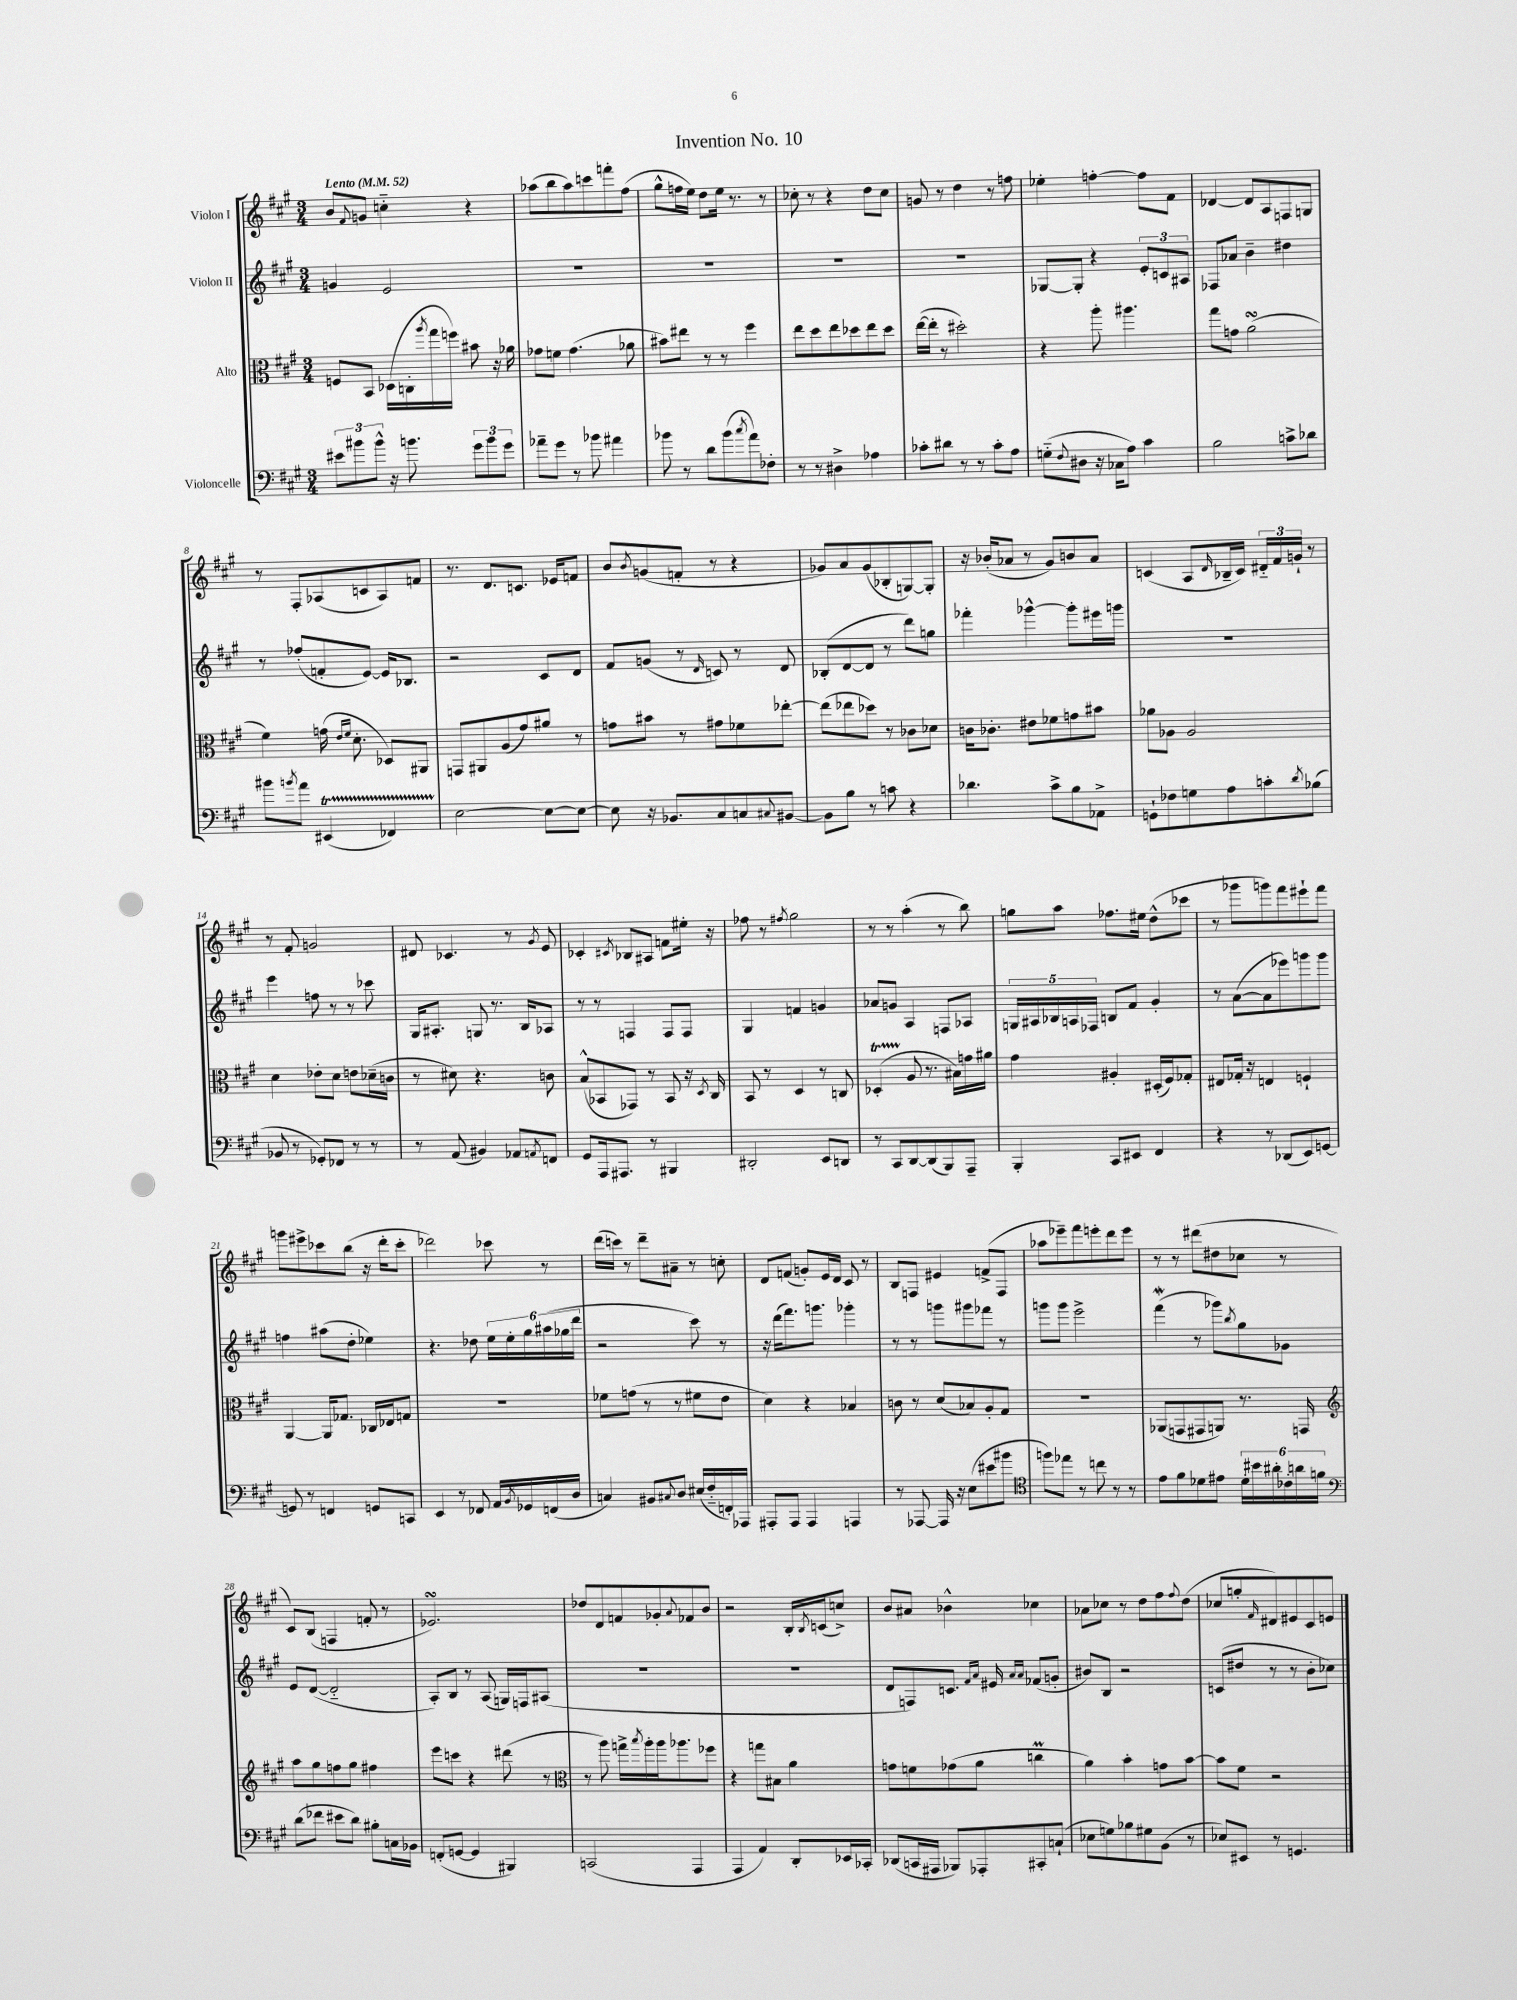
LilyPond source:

\header { title = "Invention No. 10" }
<<
\new StaffGroup <<
\new Staff = "s0" \with { instrumentName = "Violon I" } {
    \clef treble \key a \major \numericTimeSignature \time 3/4 \tempo "Lento" 4 = 52
    b'8 \appoggiatura { fis'8 } g'8 c''4-_ r4 |
    aes''8( b''8 aes''8) c'''8 f'''8-. fis''8( |
    gis''8-^ f''16 e''16) d''8 e''16 r8. r8 |
    ces''8-. r8 r4 d''8 ces''8 |
    g'8 r8 d''4 r8 f''8 |
    ees''4-. f''4~-. f''8 fis'8 |
    des'4~ des'8 a8 f8 g8 |
    r8 fis8-. aes8( c'8 aes8) f'8 |
    r8. d'8. c'8. ees'16 f'8 |
    b'8 \acciaccatura { b'8 } g'8( f'8-. r8 r4 |
    ges'8) a'8 ges'8( bes8-. g8~) g8-. |
    r16 bes'16-.( aes'8 r8 gis'8) b'8 aes'8 |
    c'4( a8 \grace { d'16 } bes16-- c'16) \tuplet 3/2 { dis'16-_ fis'16 g'16-! } r8 |
    r8 fis'8-. g'2 |
    dis'8 ces'4. r8 \acciaccatura { gis'8 } e'8 |
    ces'4-. \acciaccatura { cis'8 } bes8 ais8 f'8 eis''16-. r16 |
    fes''8 r8 \acciaccatura { fis''8 } gis''2 |
    r8 r8 a''4-.( r8 b''8) |
    g''8 a''8 fes''8. eis''16 d''8-^( ces'''8 |
    r8 ges'''8 g'''8) fis'''8 eis'''8-! fis'''8 |
    g'''8 eis'''8-> ces'''8 b''8( r16 d'''16-. ces'''8-. |
    des'''2) ces'''8 r8 |
    d'''16( c'''16) r8 d'''8-- ais'8-- r8 c''8-. |
    d'8 f'8( g'8-.) e'16 d'16 cis'8 r8 |
    b8 f8 eis'4 f'8->( f8 |
    aes''8 ees'''8--) fis'''8 e'''8-. d'''8 e'''8 |
    r8 r8 dis'''8( dis''8 ces''8 r8 |
    cis'8) b8( f4 f'8-. r8 |
    ees'2.\turn) |
    des''8 d'8 f'8 ges'8-. \appoggiatura { a'8 } fes'8 b'8 |
    r2 b16-. \acciaccatura { b8 } c'16( c''8->) |
    b'8 ais'8 bes'4-^ ces''4 |
    aes'8 ces''8 r8 d''8 fis''8 \appoggiatura { fis''8 } d''8( |
    ces''8 g''8-. \grace { fis'16 } dis'8) eis'8 cis'8 e'8 \bar "|." |
}
\new Staff = "s1" \with { instrumentName = "Violon II" } {
    \clef treble \key a \major \numericTimeSignature \time 3/4
    g'4 e'2 |
    R2. |
    R2. |
    R2. |
    R2. |
    ges8~ ges8-. r4 \tuplet 3/2 { e'8-. c'8 ais8 } |
    fes8 aes'8 b'4-- dis''4 |
    r8 fes''8-.( f'8-. e'8~) e'16 bes8. |
    r2 cis'8 d'8 |
    fis'8 g'8( r8 \grace { d'16 } c'8) r8 d'8 |
    bes8-.( d'8~ d'8 r8 d'''8) g''8 |
    fes'''4-. ges'''4~-^ ges'''8-. eis'''16 g'''16 |
    R2. |
    e'''4 f''8 r8 r8 ces'''8 |
    gis16 ais8.-. g8 r8. b16 aes8 |
    r8 r8 f4 f8 f8 |
    gis4 f'4 g'4 |
    aes'8 g'8 a4 f8 aes8 |
    \tuplet 5/4 { g16 ais16 bes16 a16 fes16 } b8 fis'8 gis'4-. |
    r8 a'8~( a'8 ees'''8) g'''8 g'''8 |
    f''4 ais''8( d''8-. ees''4) |
    r4. des''8 \tuplet 6/4 { e''16 e''16-. gis''16 ais''16( ges''16 d'''16 } |
    r2 cis'''8) r8 |
    r16 d'''16( fis'''8.) g'''8. ges'''4-. |
    r8 r8 g'''8 gis'''8 fes'''8 r8 |
    g'''8 g'''8 e'''2-> |
    fis'''4\mordent( r8 ges'''8) \acciaccatura { b''8 } gis''8 ges'8 |
    e'8 d'8~( d'2-_ |
    a8-.) b8 r8 a8( g16) f16 ais8( |
    R2. |
    R2. |
    d'8 f8) c'8. \grace { fis'16 a'16 } eis'16 \grace { a'16 a'16 } fes'8( g'8-. |
    bis'8) b8 r2 |
    c'8( dis''8 r8 r8 b'8-. ces''8) \bar "|." |
}
\new Staff = "s2" \with { instrumentName = "Alto" } {
    \clef alto \key a \major \numericTimeSignature \time 3/4
    f8 b,8 des16( c16-. \acciaccatura { a''8 } gis''16 f''16) bis'8 r16 aes'16 |
    ges'8 f'8 ges'4.( aes'8 |
    bis'8) eis''8 r8 r8 fis''4 |
    e''8 d''8 e''8 des''8 e''8 des''8 |
    e''16~( e''16-. r8 dis''2-.) |
    r4 a''8-. ais''4. |
    gis''8 g'8 a'2\turn( |
    fis'4) g'16( \grace { e'16 fis'16 } d'8.-. des8) ais,8 |
    g,8 ais,8 a8( gis'8) ais'8 r8 |
    g'8 bis'8 r8 gis'8 fes'8 ees''8~-. |
    ees''8( ees''8 des''8) r8 ces'8 des'8 |
    c'16 ces'8.-. eis'8 fes'8 g'8 bis'8 |
    aes'8 aes8 aes2 |
    d'4 ees'8-. d'8 e'8 des'16--( c'16 |
    r8 dis'8) r4. c'8 |
    b8-^( bes,8 ges,8) r8 bes,8 r16 \acciaccatura { d8 } cis16 |
    b,8 r8 d4 r8 c8 |
    des4-.\startTrillSpan( a8\stopTrillSpan r8. bis16) g'16 ais'16 |
    gis'4 ais4-. dis16-.( fis16) ges8-. |
    eis8 ges16-. r16 e4 f4-! |
    a,4~ a,16 ges8. ces16 ees16 g8 |
    R2. |
    fes'8 g'8( r8 r8 fis'8 e'8 |
    d'4) r4 bes4 |
    c'8 r8 d'8( bes8) a8-. gis8 |
    R2. |
    aes,8( g,8 gis,8 a,8) r8. g,16 |
    \clef treble a''8 gis''8 f''8 gis''8 fis''4 |
    e'''8 c'''8 r4 dis'''8( r8 |
    \clef alto r8 a''8) g''16-> \acciaccatura { b''8 } a''16-. a''16 aes''8. fes''8 |
    r4 g''8 bis8 a'4 |
    g'8 f'8 ges'8( a'8 c''4\prall |
    a'4) b'4-. g'8 b'8~ |
    b'8 fis'8 r2 \bar "|." |
}
\new Staff = "s3" \with { instrumentName = "Violoncelle" } {
    \clef bass \key a \major \numericTimeSignature \time 3/4
    \tuplet 3/2 { eis'8 bis'8 bis'8-^ } r16 b'8. \tuplet 3/2 { gis'8 b'8 gis'8 } |
    aes'8-- gis'8 r8 bes'8 ais'4 |
    bes'8 r8 d'8 bes'8( \acciaccatura { cis''8 } a'8) fes8-. |
    r8 r8 dis4-> aes4 |
    ces'8-. dis'8 r8 r8 ces'8-. a8 |
    g8-_( \appoggiatura { fis8 } dis8 r16 ces16 a8) cis'4 |
    b2 c'8-> des'8 |
    bis'8 \acciaccatura { b'8 } a'8 eis,4\startTrillSpan( fes,4) |
    e2~\stopTrillSpan e8~ e8~ |
    e8 r16 bes,8. cis8 c8 \appoggiatura { cis8 } bis,8~ |
    bis,8 b8 r8 c'8 r4 |
    des'4. cis'8-> b8 aes,8-> |
    g,8-! fes8 g8 a8 c'8-. \acciaccatura { d'8 } bes8( |
    bes,8 r8 ges,8-.) fes,8 r8 r8 |
    r8 a,8( bis,4) aes,8 \acciaccatura { a,8 } f,8 |
    gis,8 a,,16 ais,,8. r8 bis,,4 |
    dis,2-. e,8 d,8 |
    r8 cis,8 d,8~ d,8( b,,8) a,,8-- |
    b,,4-. cis,8 eis,8 fis,4 |
    r4 r8 des,8( e,8) g,8~ |
    g,8 r8 f,4 g,8 c,8 |
    e,4 r8 fes,8 a,16 \acciaccatura { b,8 } ges,16 f,16( d16 |
    c4) bis,8 \appoggiatura { cis8 } d8 eis16( fis16-_ f,16-.) aes,,16 |
    ais,,8-. ais,,8 ais,,4 a,,4 |
    r8 aes,,8~ aes,,16 r16 e8( eis'8 bis'8 |
    \clef tenor f''8) ees''8 r8 c''8 r8 r8 |
    e'8 fis'8 des'8 eis'8 \tuplet 6/4 { des'16-. bis'16 ais'16-. ces'16-. a'16 f'16 } |
    \clef bass d'8( fes'8 eis'8 d'8) bis8-. c16 bes,16 |
    f,8-.( g,8~ g,4 bis,,4) |
    c,2( a,,4 |
    a,,4 a,4) d,8-. ees,16 ces,16-. |
    des,8( c,16 ais,,16 bes,,8) aes,,8-. cis,8-. c8-!( |
    ees8 g8) bes8 gis8 b,8( r8 |
    ees8) eis,8 r8 g,4. \bar "|." |
}
>>
>>
